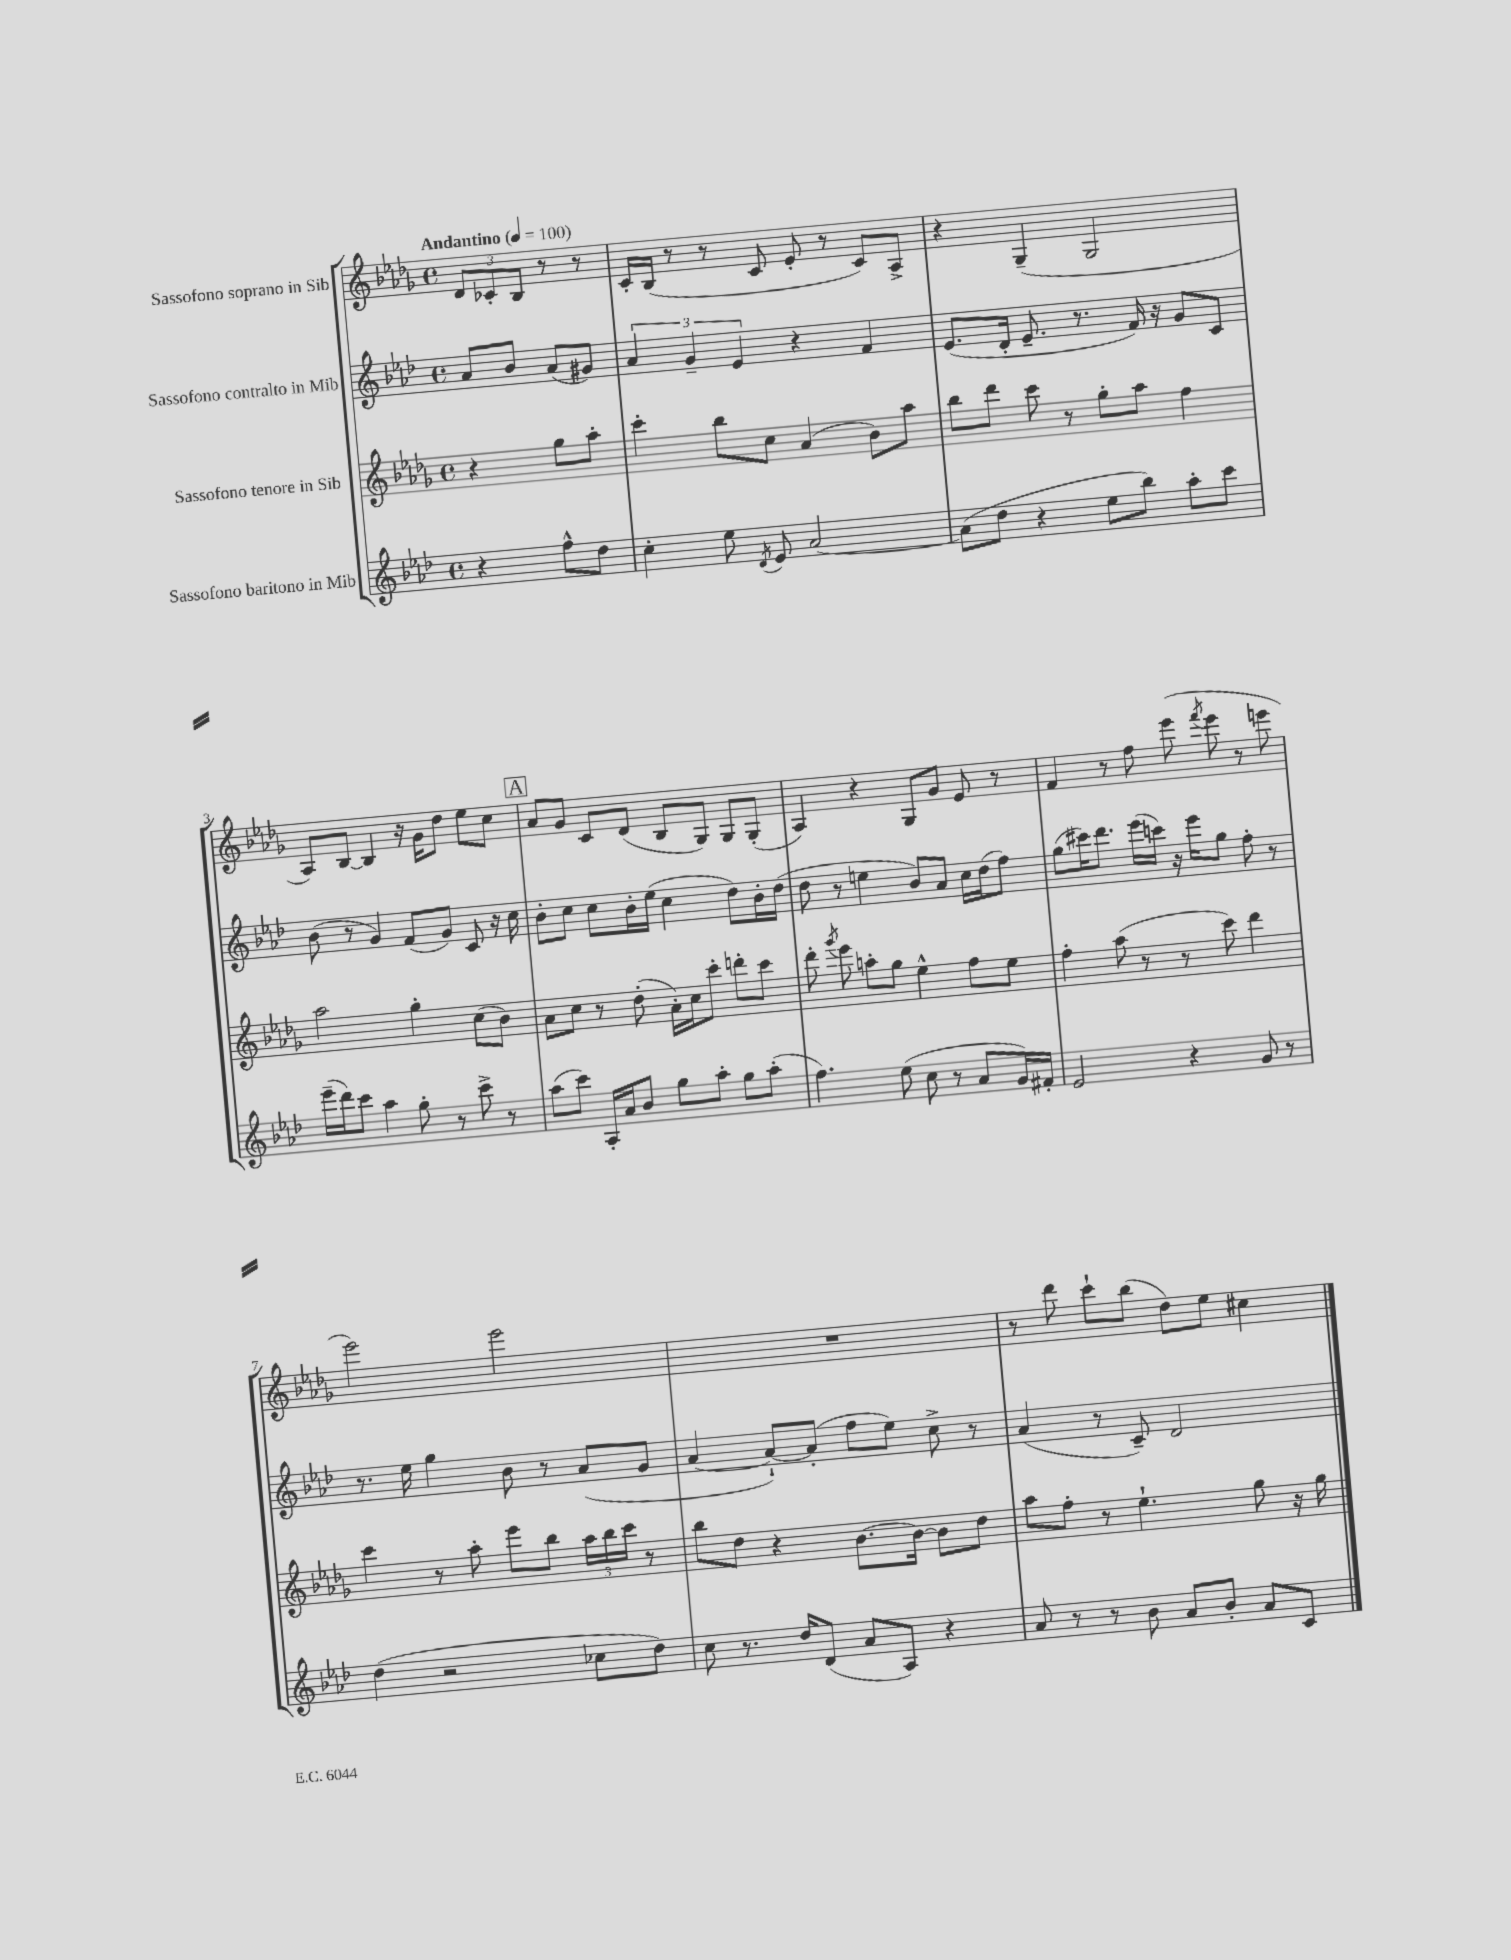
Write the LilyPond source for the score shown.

<<
\new StaffGroup <<
\new Staff = "s0" \with { instrumentName = "Sassofono soprano in Sib" } {
    \clef treble \key des \major \defaultTimeSignature \time 4/4 \partial 2 \tempo "Andantino" 4 = 100
    \autoBeamOff \tuplet 3/2 { des'8[ ces'8-. bes8] } r8 r8 |
    c'16[-. bes16]( r8 r8 c'8 ees'8-. r8 c'8[) aes8]-> |
    r4 ges4--( ges2 |
    aes8[) bes8]~ bes4 r16 ges'16[ des''8] ees''8[ c''8] |
    \mark \markup { \box "A" } aes'8[ ges'8] c'8[ des'8]( bes8[ ges8]) ges8[ ges8]-.( |
    aes4) r4 ges8[ ges'8] ees'8 r8 |
    f'4 r8 f''8 ees'''8( \acciaccatura { f'''8 } ees'''8 r8 e'''8 |
    ees'''2) ees'''2 |
    R1 |
    r8 des'''8 c'''8[-! bes''8]( des''8[) ees''8] cis''4 \bar "|." |
}
\new Staff = "s1" \with { instrumentName = "Sassofono contralto in Mib" } {
    \clef treble \key aes \major \defaultTimeSignature \time 4/4 \partial 2
    \autoBeamOff aes'8[ bes'8] aes'8[( gis'8]) |
    \tuplet 3/2 { aes'4 g'4-- ees'4 } r4 f'4 |
    ees'8.[( des'16]-. ees'8.-- r8. f'16) r16 g'8[ c'8] |
    bes'8( r8 g'4) f'8[( g'8]) c'8 r16 c''16 |
    \mark \markup { \box "A" } bes'8[-. c''8] c''8[ bes'16-. ees''16]( c''4 des''8[) bes'16-. des''16]( |
    des''8 r8 e''4 bes'8[) aes'8] c''16[ des''16( f''8]) |
    g''8[( cis'''16) des'''8.] ees'''16[( c'''16]) r16 ees'''16[ g''8] f''8-. r8 |
    r8. ees''16 g''4 bes'8 r8 aes'8[( g'8] |
    aes'4~ aes'8[~-!) aes'8]-.( f''8[ ees''8]) c''8-> r8 |
    aes'4( r8 c'8--) des'2 \bar "|." |
}
\new Staff = "s2" \with { instrumentName = "Sassofono tenore in Sib" } {
    \clef treble \key des \major \defaultTimeSignature \time 4/4 \partial 2
    \autoBeamOff r4 ges''8[ aes''8]-. |
    c'''4-. bes''8[ c''8] aes'4( bes'8[) aes''8] |
    bes''8[ des'''8] c'''8 r8 ges''8[-. aes''8] f''4 |
    aes''2 ges''4-. c''8[( bes'8]) |
    \mark \markup { \box "A" } aes'8[ c''8] r8 des''8-.( aes'16[-.) c''16 c'''8]-. d'''8[-. c'''8] |
    des'''8-. \acciaccatura { ges'''8 } ees'''8 a''8[-. ges''8] ees''4-^ f''8[ ees''8] |
    f''4-. aes''8( r8 r8 c'''8) des'''4 |
    c'''4 r8 aes''8-. ees'''8[ bes''8] \tuplet 3/2 { aes''16[ bes''16 c'''16] } r8 |
    bes''8[ des''8] r4 bes'8.[~ bes'16]~ bes'8[ des''8] |
    aes''8[ f''8]-. r8 ees''4.-! ges''8 r16 ges''16 \bar "|." |
}
\new Staff = "s3" \with { instrumentName = "Sassofono baritono in Mib" } {
    \clef treble \key aes \major \defaultTimeSignature \time 4/4 \partial 2
    \autoBeamOff r4 f''8[-^ des''8] |
    c''4-. ees''8 \acciaccatura { des'8 } ees'8 aes'2~ |
    aes'8[( des''8] r4 ees''8[ bes''8]) aes''8[-. c'''8] |
    ees'''16[--( des'''16) c'''8] aes''4 g''8-. r8 c'''8-> r8 |
    \mark \markup { \box "A" } aes''8[( c'''8]) aes16[-. aes'16 bes'8] g''8[ aes''8]-. g''8[ aes''8]-.( |
    f''4.) ees''8( c''8 r8 aes'8[ g'16) fis'16]-. |
    ees'2 r4 g'8 r8 |
    des''4( r2 ces''8[ des''8]) |
    c''8 r8. des''16[ des'8]( aes'8[ aes8]) r4 |
    aes'8 r8 r8 bes'8 aes'8[ bes'8]-. aes'8[ c'8] \bar "|." |
}
>>
>>
